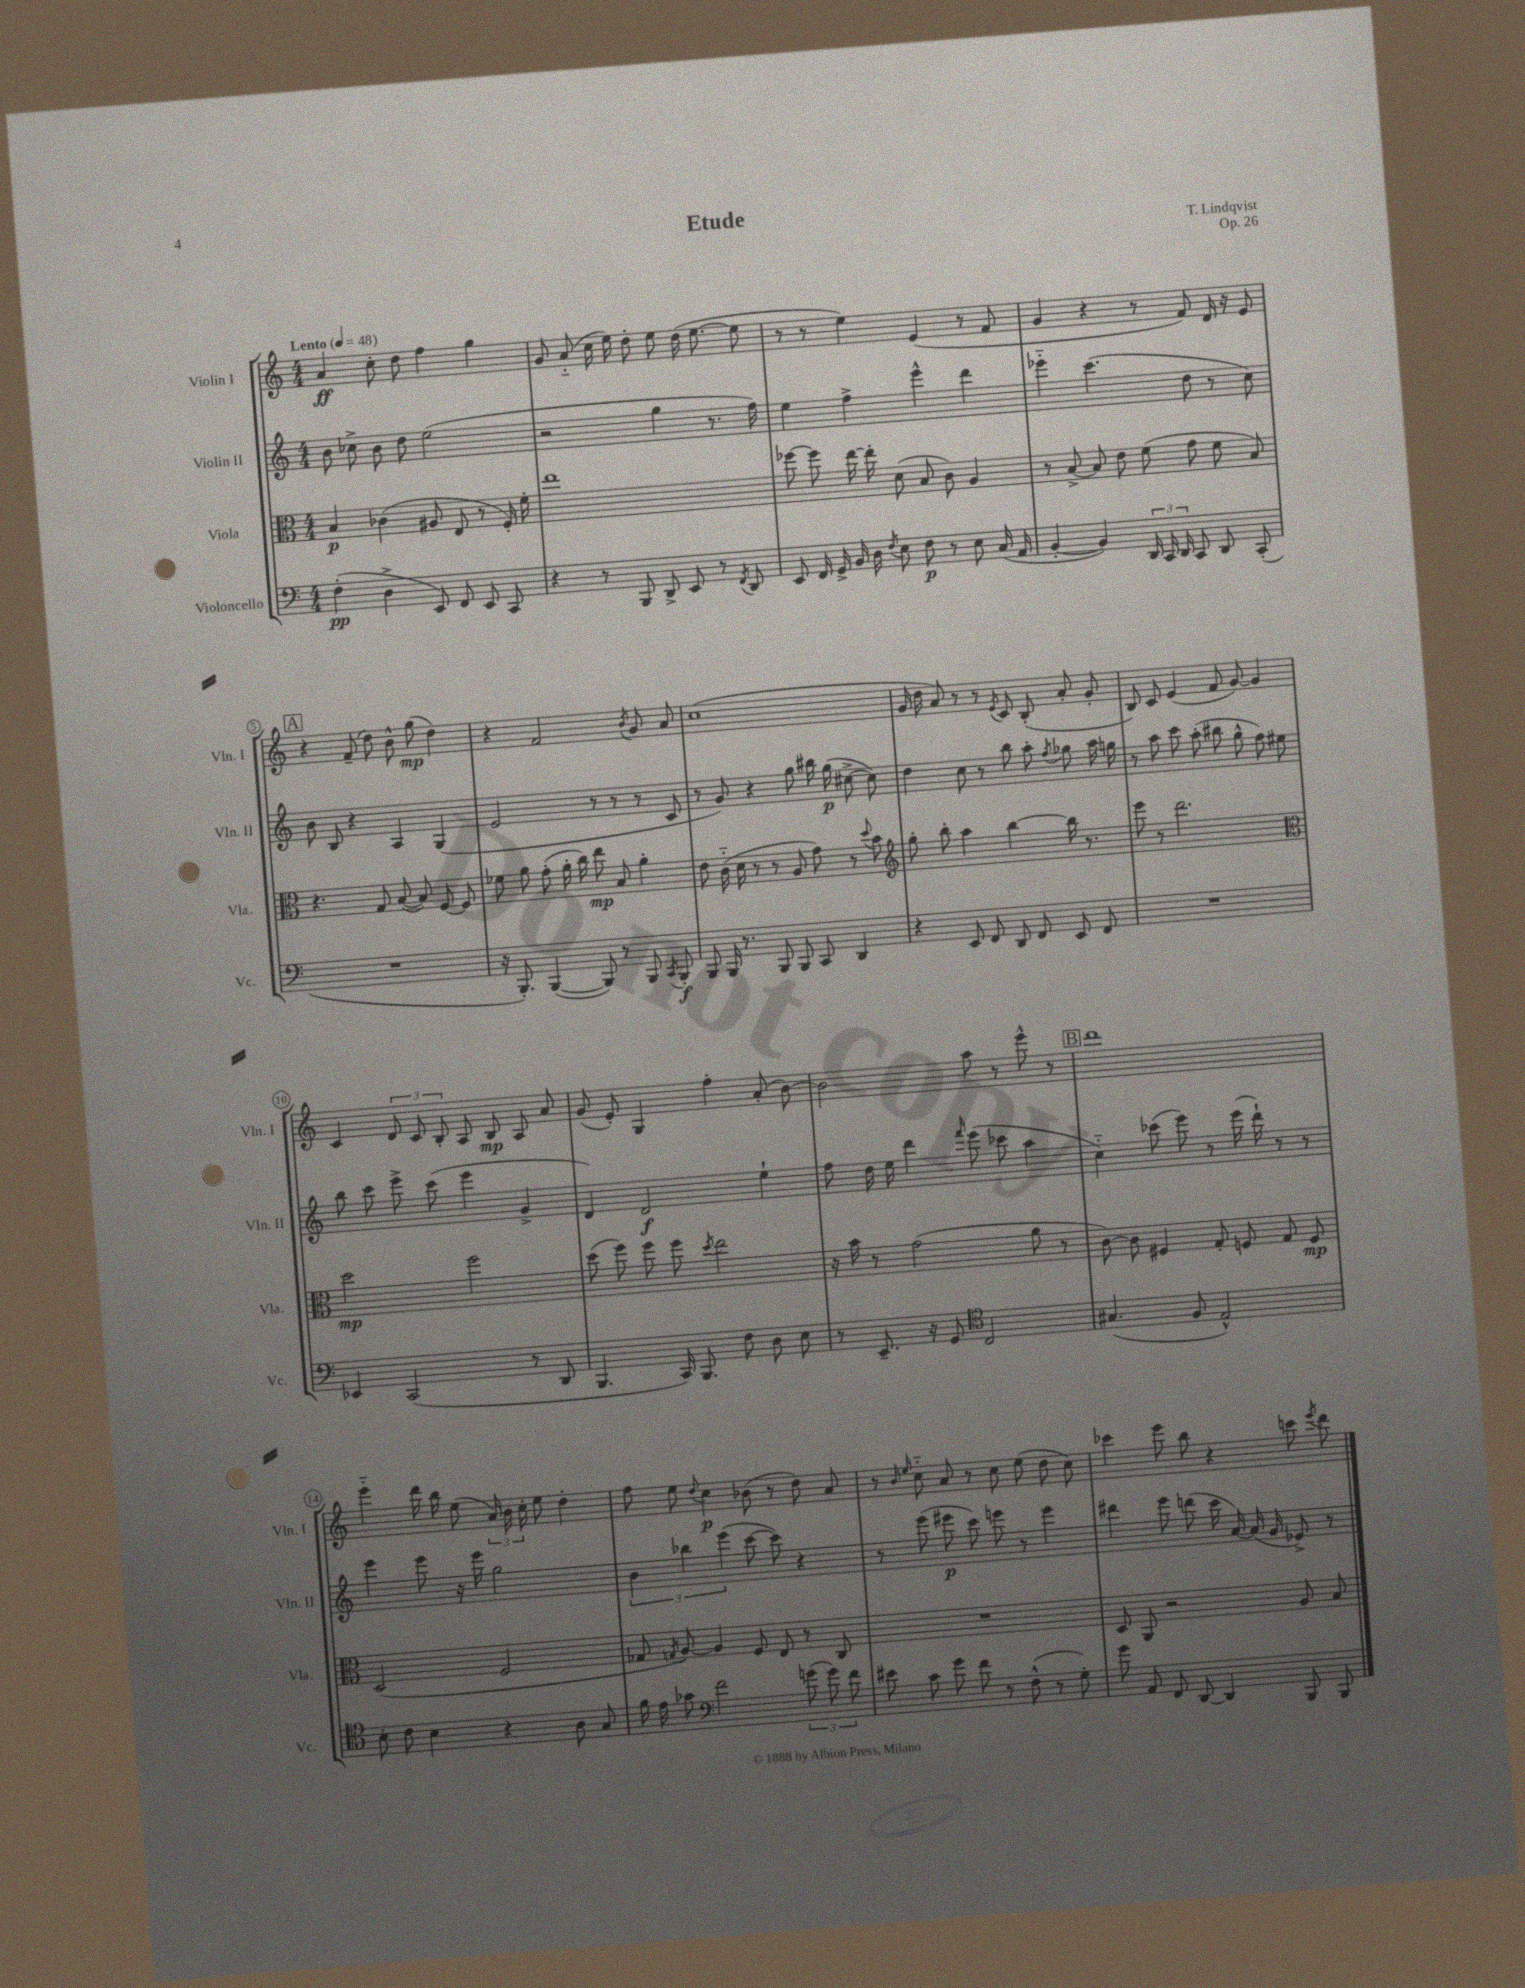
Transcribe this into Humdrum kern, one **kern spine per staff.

**kern	**kern	**kern	**kern
*staff4	*staff3	*staff2	*staff1
*clefF4	*clefC3	*clefG2	*clefG2
*k[]	*k[]	*k[]	*k[]
*M4/4	*M4/4	*M4/4	*M4/4
*MM48	*MM48	*MM48	*MM48
(4F'	4B	8b	4a
.	.	8cc-^	.
4D^	(4c-	8b	8cc'
.	.	8dd	8dd
8EE)	8A#	(2ee	4ff
8FF	8E	.	.
8EE	8r	.	4gg
8CC	16F')	.	.
.	16f'	.	.
=	=	=	=
4r	1ee	2r	8g
.	.	.	(8a'~
8r	.	.	16cc
.	.	.	16ee)
8BBB	.	.	8dd'
8DD^	.	4gg	8ee
8EE	.	.	(16dd
.	.	.	[8.ee
8r	.	8.r	.
8qFF	.	.	.
8DD	.	.	8ee]
.	.	16ff)	.
=	=	=	=
8EE	[8ff-	4ee	8r
16FF	8ff-]	.	8r
16GG^	.	.	.
16BB	[16ee	4ff^	4ee)
16D	16ee']	.	.
8qF	.	.	.
8E	(8d	.	.
8F	8B	4eee^^	(4e
8r	8c)	.	.
8E	4A	4ddd	8r
(16C	.	.	8f
16AA	.	.	.
=	=	=	=
[4BB'	8r	4eee-'~	4g
.	[8B^	.	.
4BB])	8B]	(4.ccc	4r
.	8e	.	.
24DD	(8f	.	8r
24CC	.	.	.
24DD	.	.	.
8CC	8g	8dd	8f)
8DD	8f	8r	16d
.	.	.	16r
(8CC'	8B)	8cc)	8e
=	=	=	=
1r	4.r	8b	4r
.	.	8B	.
.	.	4r	(8f~
.	8G	.	8dd)
.	([8B	4A	8b^^
.	8B])	.	(8gg
.	[8F	(4G	4dd)
.	8F]	.	.
=	=	=	=
16r	8f-	2e	4r
8.BBB')	.	.	.
.	8a	.	.
([4BBB	(8g'	.	2f
.	16a'	.	.
.	16cc)	.	.
8BBB])	8ee	8r	.
8r	8B	8r	.
.	.	.	8qb
8BBB	4a'	8r	8g
8qCC	.	.	.
8BBB'	.	8c	8a
=	=	=	=
8BBB	8e	8r	(1cc
16BBB	(16c'~	8g)	.
8.r	16d	.	.
.	8r	4r	.
8BBB	8r	.	.
8BBB	8A	8gg	.
8CC	8g)	16bb#	.
.	.	(16gg	.
4DD	8r	[8cc#^	.
.	8qqdd	.	.
.	8b	8cc#])	.
=	=	=	=
*	*clefG2	*	*
4r	8gg'	4dd	16g
.	.	.	16dd
.	8bb'	.	8a)
8EE	4aa	8cc	8r
8FF	.	8r	8r
.	.	.	8qe
8DD	[4bb	8bb	8c
8FF	.	8aa'	(8B'
.	.	8qff	.
8EE	16bb]	8gg-	8a'
.	8.r	.	.
8FF	.	16aa	8g'
.	.	16gg	.
=	=	=	=
1r	8eee	8r	8B)
.	8r	8aa	8c
.	2.ddd	8ccc	(4e
.	.	(8aa'	.
.	.	8bb#	8f
.	.	8gg^^	[8g)
.	.	8ff)	4g]
.	.	8ee#	.
=	=	=	=
*	*clefC3	*	*
4EE-	2dd	8bb	4c
.	.	8ccc	.
(2CC	.	8eee^	12d
.	.	.	12c
.	.	(8ccc	.
.	.	.	12B'
.	2ff	4eee	8A
.	.	.	8B
8r	.	4g^	8A
8DD	.	.	8a
=	=	=	=
4.BBB	(8dd	4d)	(8g
.	8ff)	.	8e')
.	8ff	2d	4G
16CC)	8ff	.	.
8.BBB	.	.	.
.	8qdd	.	.
.	2ee	.	4ff'
8F	.	.	.
8D	.	4ee`	(8a'
8E	.	.	[8b)
=	=	=	=
8r	16r	8ff	2b]
.	16b	.	.
8.EE~	8r	16dd	.
.	.	16ee	.
.	(2g	4ddd	.
16r	.	.	.
8GG	.	.	.
*clefC4	*	*	*
.	.	16qqfff	.
2C	.	(8eee	8aa
.	.	8ccc-	8r
.	8a	4aa	8eee^^
.	8r	.	8r
=	=	=	=
(4.G#	[8c)	4cc'~)	1ddd
.	8c]	.	.
.	4F#	(8ccc-	.
8F	.	8eee)	.
2E^^)	8G'	8r	.
.	8F	(16eee	.
.	.	16ddd`)	.
.	8G	8r	.
.	8F	8r	.
=	=	=	=
8B'	(2D	4eee	4eee'~
8c	.	.	.
4B	.	8eee	16ddd
.	.	.	16bb
.	.	16r	(8ee
.	.	16eee	.
4r	2F	2gg	24a)
.	.	.	24b
.	.	.	24cc'
.	.	.	8ee
8A	.	.	4dd'
8G	.	.	.
=	=	=	=
16f	8G-	6b	8ff
16e	.	.	.
.	8qG	.	.
8g-	[8A)	.	8ee
.	.	6bb-	.
*clefF4	*	*	*
.	.	.	8qqdd
2f	4A]	.	4cc
.	.	(6eee	.
.	8F	[8ccc	(8b-
.	8E	8ccc])	8r
(12g	8r	4r	8dd)
12g)	.	.	.
.	8C	.	8a
12f	.	.	.
=	=	=	=
8e#	1r	8r	8r
.	.	.	16qqb
.	.	.	16qqee
8c	.	(8eee	8cc'~
8g	.	8eee#	8a
8f	.	8ccc)	8r
8r	.	8eee	8cc
(8F^^	.	8r	(8ee
8r	.	4eee	8dd
8G')	.	.	8cc)
=	=	=	=
8g	8D	4ddd#	4ccc-
8AA	8AA	.	.
8FF	2r	8eee	8eee
[8DD	.	(8ddd	8bb
4DD]	.	16ccc	4r
.	.	[16a)	.
.	.	(16a]	.
.	.	16g	.
8BBB	8A	8e-^)	8ccc
.	.	.	8qeee
8BBB	8B	8r	8ddd
==	==	==	==
*-	*-	*-	*-
